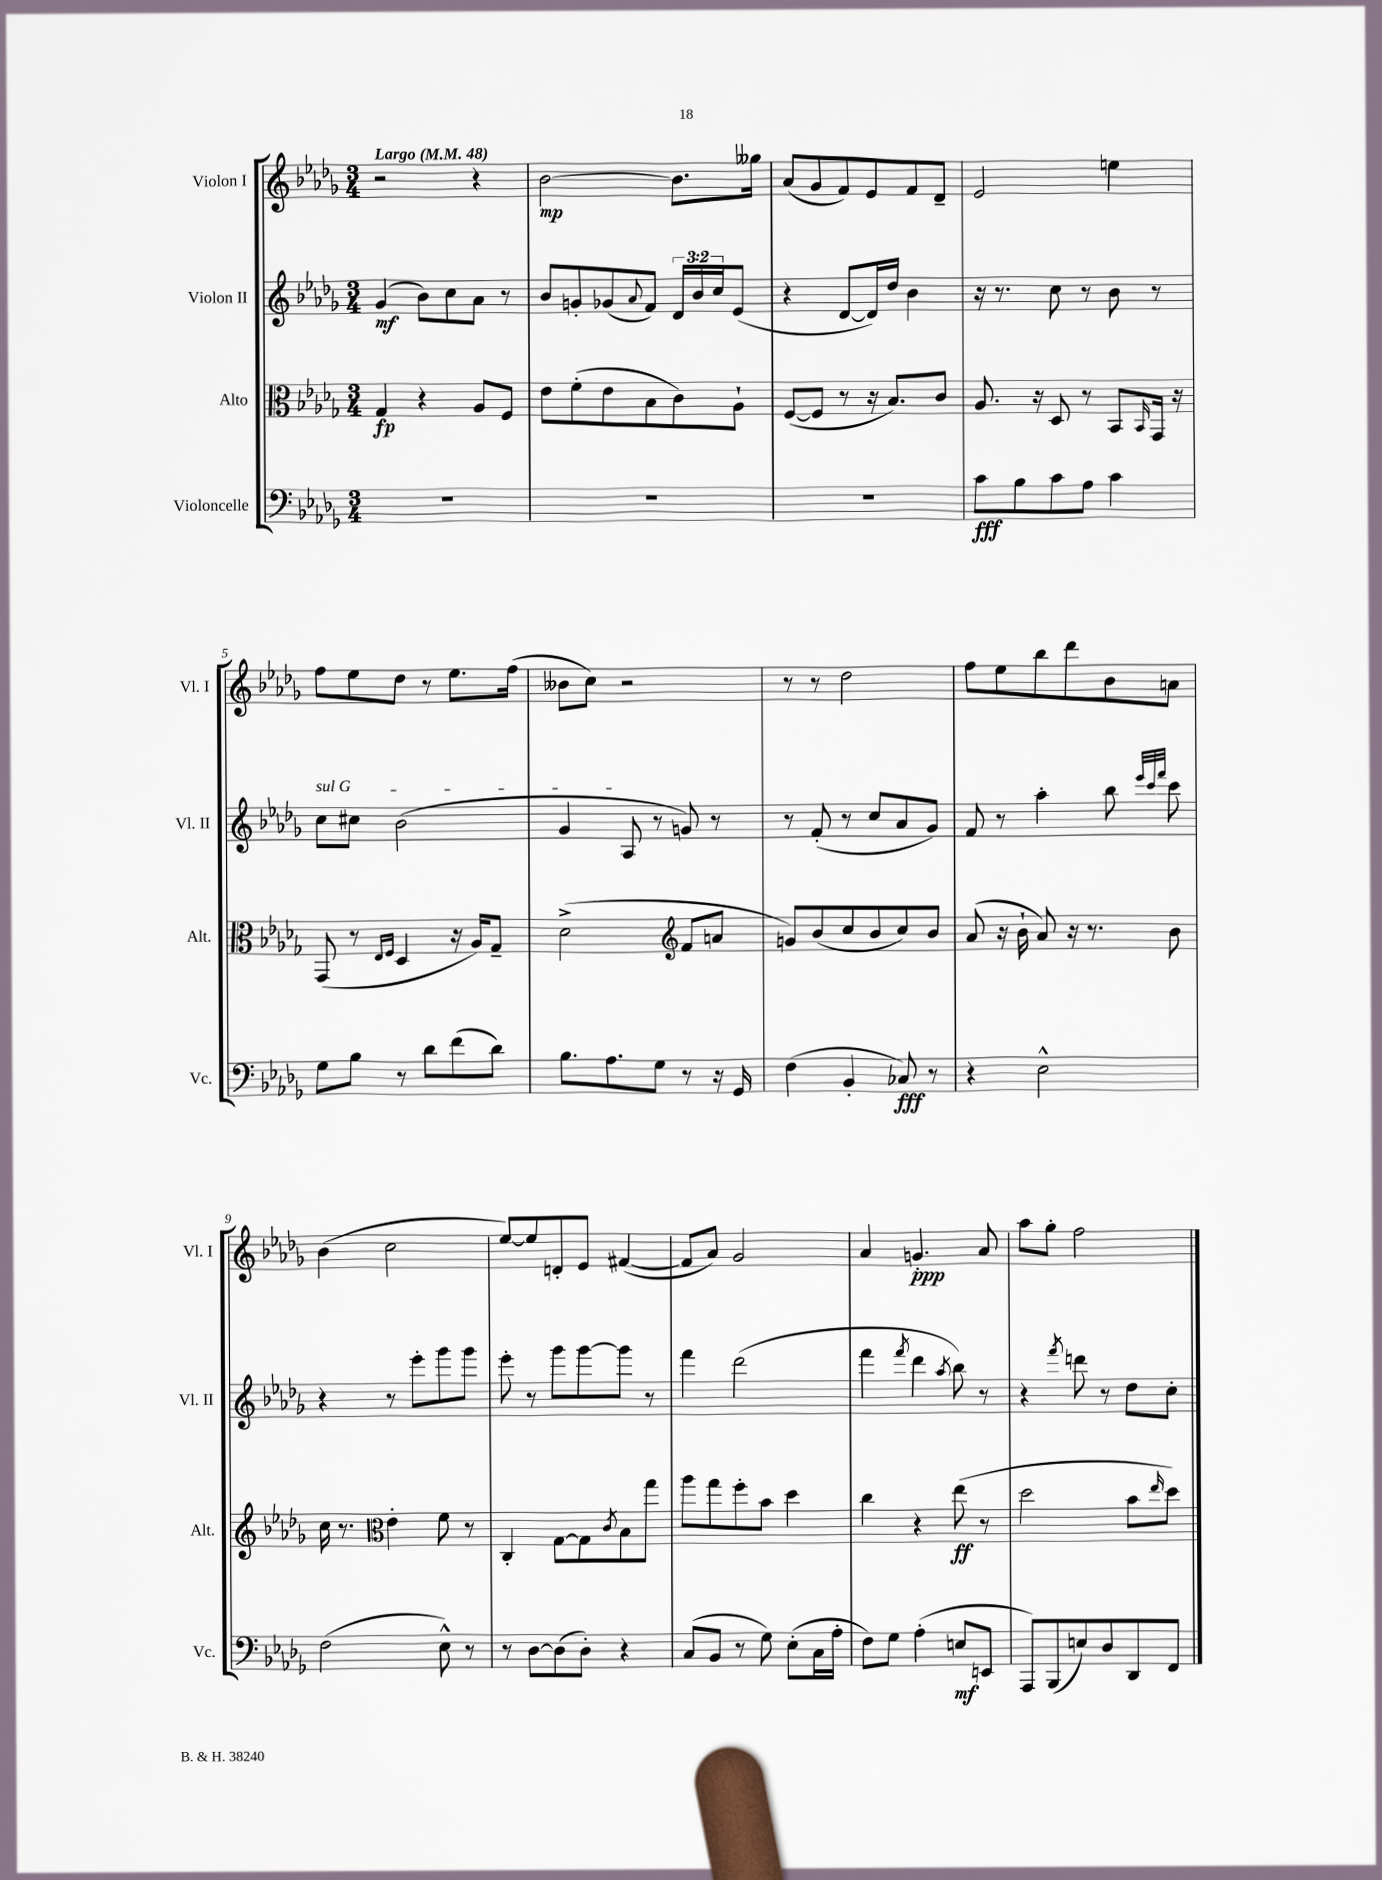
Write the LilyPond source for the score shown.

<<
\new StaffGroup <<
\new Staff = "s0" \with { instrumentName = "Violon I" shortInstrumentName = "Vl. I" } {
    \clef treble \key des \major \numericTimeSignature \time 3/4 \tempo "Largo" 4 = 48
    r2 r4 |
    bes'2~\mp bes'8. geses''16 |
    aes'8( ges'8 f'8) ees'8 f'8 des'8-- |
    ees'2 e''4 |
    f''8 ees''8 des''8 r8 ees''8. f''16( |
    beses'8 c''8) r2 |
    r8 r8 des''2 |
    f''8 ees''8 bes''8 des'''8 bes'8 a'8 |
    bes'4( c''2 |
    ees''8~) ees''8 d'8-. ees'8 fis'4~( |
    fis'8 aes'8) ges'2 |
    aes'4 g'4.-.\ppp aes'8 |
    aes''8 ges''8-. f''2 \bar "|." |
}
\new Staff = "s1" \with { instrumentName = "Violon II" shortInstrumentName = "Vl. II" } {
    \clef treble \key des \major \numericTimeSignature \time 3/4 \override Staff.TupletNumber.text = #tuplet-number::calc-fraction-text
    ges'4\mf( bes'8) c''8 aes'8 r8 |
    bes'8 g'8-. ges'8( \appoggiatura { aes'8 } f'8) \tuplet 3/2 { des'16 bes'16 c''16 } ees'8( |
    r4 des'8~ des'16) des''16 bes'4 |
    r16 r8. c''8 r8 bes'8 r8 |
    \once \override TextSpanner.bound-details.left.text = \markup { \italic "sul G" } c''8\startTextSpan cis''8 bes'2( |
    ges'4 aes8\stopTextSpan r8 g'8) r8 |
    r8 f'8-.( r8 c''8 aes'8 ges'8) |
    f'8 r8 aes''4-. bes''8 \grace { ees'''32 c'''32 f'''32 } c'''8 |
    r4 r8 ees'''8-. ges'''8 ges'''8 |
    ees'''8-. r8 ges'''8 ges'''8~ ges'''8 r8 |
    f'''4 des'''2( |
    f'''4 \acciaccatura { f'''8 } des'''4 \acciaccatura { aes''8 } bes''8) r8 |
    r4 \acciaccatura { f'''8 } d'''8 r8 des''8 c''8-. \bar "|." |
}
\new Staff = "s2" \with { instrumentName = "Alto" shortInstrumentName = "Alt." } {
    \clef alto \key des \major \numericTimeSignature \time 3/4
    ges4\fp r4 aes8 f8 |
    ees'8 f'8-.( ees'8 bes8 c'8) aes8-! |
    f8~( f8 r8 r16 bes8.) c'8 |
    aes8. r16 des8 r8 bes,8 \grace { bes,16 } ges,16 r16 |
    ges,8( r8 \grace { ees16 f16 } des4 r16 aes16) ges8-- |
    des'2->( \clef treble f'8 a'8 |
    g'8) bes'8( c''8 bes'8 c''8) bes'8 |
    aes'8( r16 bes'16-! aes'8) r16 r8. bes'8 |
    c''16 r8. \clef alto ees'4-. f'8 r8 |
    c4-. ges8~ ges8 \acciaccatura { c'8 } bes8 ges''8 |
    aes''8 ges''8 f''8-. bes'8 des''4 |
    c''4 r4 ees''8\ff( r8 |
    des''2 bes'8 \grace { ees''16 } des''8) \bar "|." |
}
\new Staff = "s3" \with { instrumentName = "Violoncelle" shortInstrumentName = "Vc." } {
    \clef bass \key des \major \numericTimeSignature \time 3/4
    R2. |
    R2. |
    R2. |
    c'8\fff bes8 c'8 aes8 c'4 |
    ges8 bes8 r8 des'8 f'8( des'8) |
    bes8. aes8. ges8 r8 r16 ges,16 |
    f4( bes,4-. ces8\fff) r8 |
    r4 ees2-^ |
    f2( ees8-^) r8 |
    r8 des8~ des8( des8-.) r4 |
    c8( bes,8 r8 ges8) ees8-.( c16 aes16-. |
    f8) ges8 aes4-.( e8\mf e,8 |
    aes,,8) bes,,8( e8) des8 des,8 f,8 \bar "|." |
}
>>
>>
